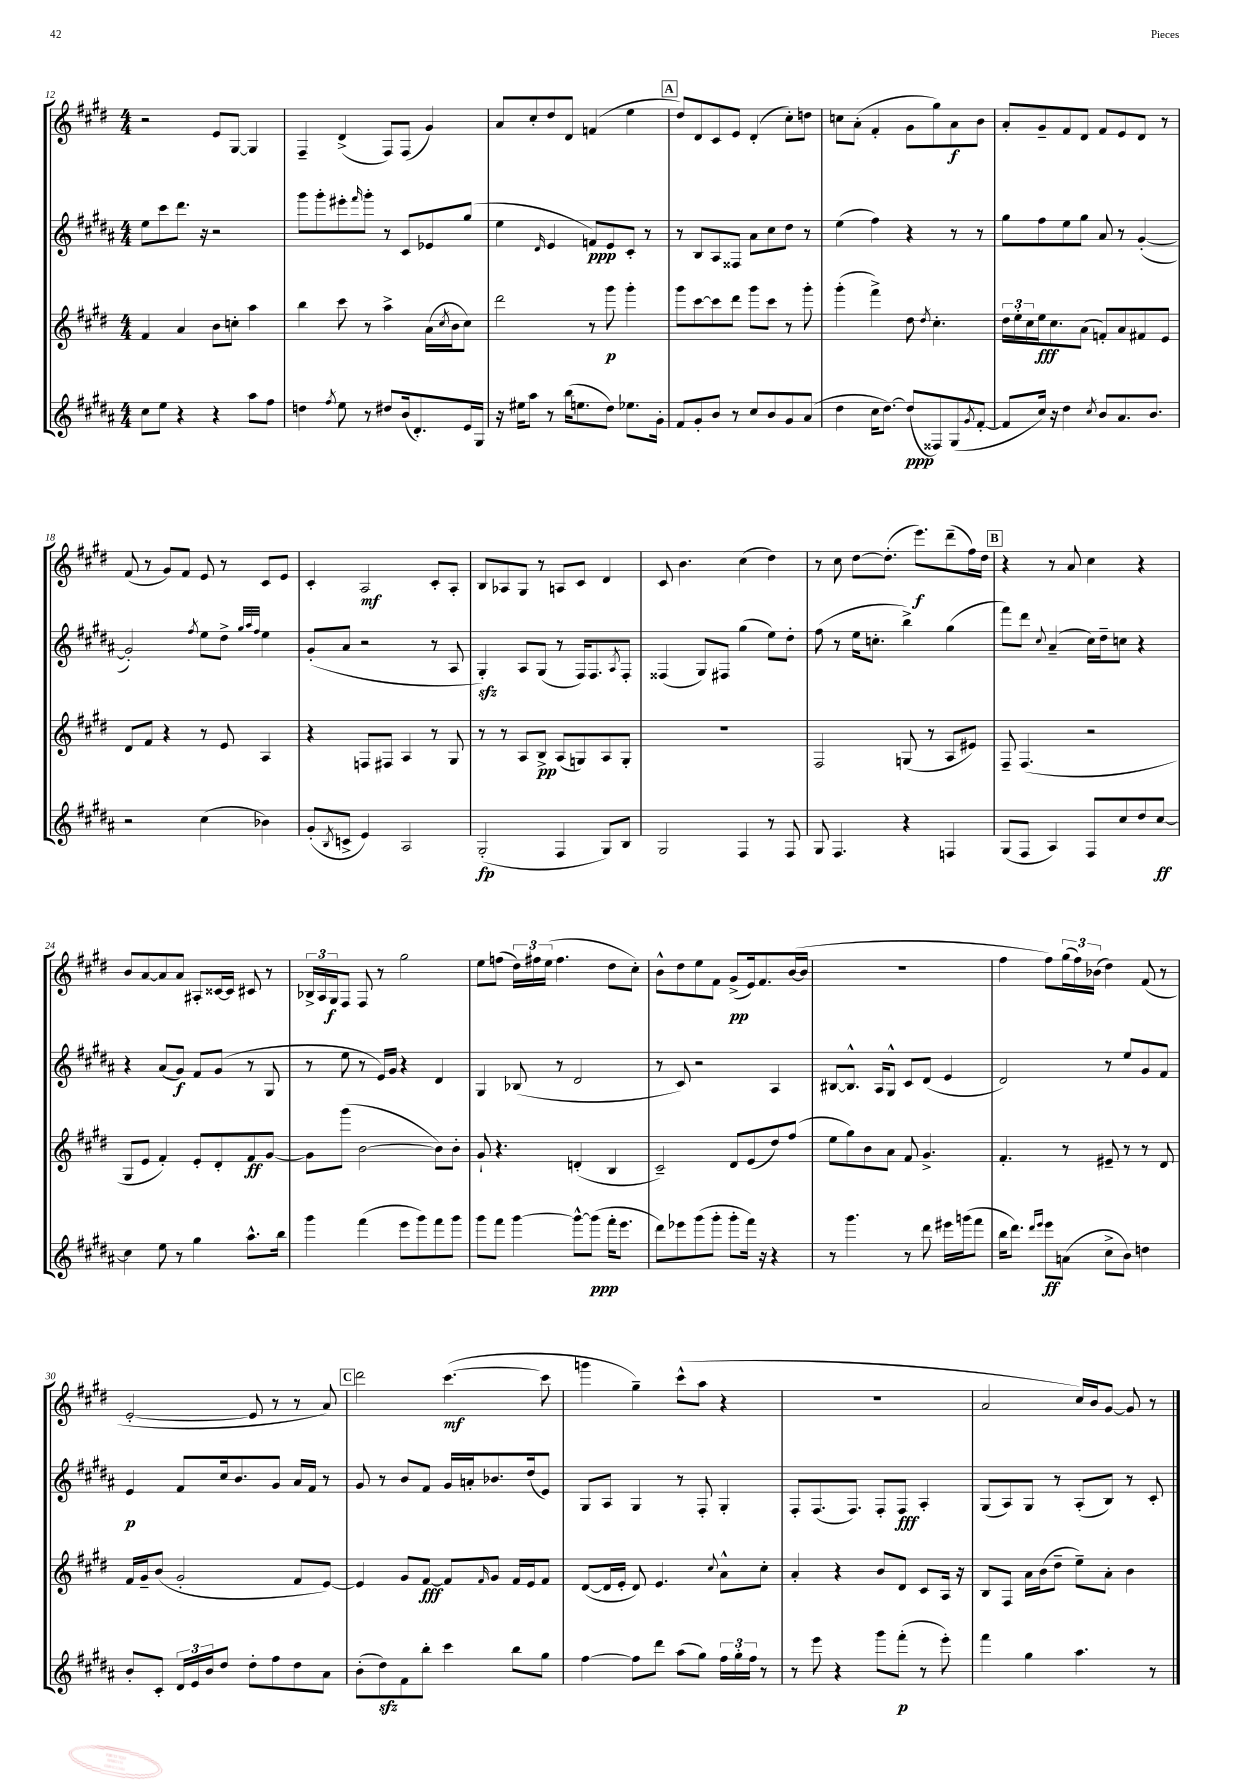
<<
\new StaffGroup <<
\new Staff = "s0" {
    \clef treble \key e \major \numericTimeSignature \time 4/4
    r2 e'8 gis8~ gis4 |
    fis4-- dis'4->( fis8) fis8( gis'4) |
    a'8 cis''8-. dis''8 dis'8 f'4( e''4 |
    \mark \markup { \box "A" } dis''8) dis'8 cis'8 e'8 dis'4-.( cis''8-.) d''8 |
    c''8 a'8-.( fis'4-. gis'8 gis''8) a'8\f b'8 |
    a'8-. gis'8-- fis'8 dis'8 fis'8 e'8 dis'8 r8 |
    fis'8( r8 gis'8) fis'8 e'8 r8 cis'8 e'8 |
    cis'4-. a2\mf cis'8-. a8-. |
    b8 aes8 gis8 r8 a8 cis'8 dis'4 |
    cis'8 b'4. cis''4( dis''4) |
    r8 cis''8 dis''8~ dis''8.-.( e'''8.\f) dis'''8--( fis''16) dis''16 |
    \mark \markup { \box "B" } r4 r8 a'8 cis''4 r4 |
    b'8 a'8~ a'8 a'8 ais8-. cisis'16~ cisis'16 cis'8 r8 |
    \tuplet 3/2 { bes16-> a16 gis16\f } fis8 fis8 r8 gis''2 |
    e''8 f''8( \tuplet 3/2 { dis''16) fis''16 e''16( } fis''4. dis''8 cis''8-.) |
    b'8-^ dis''8 e''8 fis'8 gis'8->\pp( e'16) fis'8. b'16~( b'16 |
    R1 |
    fis''4 fis''8) \tuplet 3/2 { gis''16( fis''16) bes'16( } dis''4) fis'8( r8 |
    e'2~-. e'8 r8 r8 a'8) |
    \mark \markup { \box "C" } dis'''2 cis'''4.~\mf( cis'''8 |
    g'''4 gis''4--) cis'''8-^( a''8 r4 |
    R1 |
    a'2 cis''16) b'16 gis'8~ gis'8 r8 \bar "|." |
}
\new Staff = "s1" {
    \clef treble \key b \major \numericTimeSignature \time 4/4
    e''8 cis'''8 dis'''8. r16 r2 |
    gis'''8 gis'''8-. eis'''8-. \grace { fis'''16 } gis'''8-. r8 cis'8 ees'8 gis''8( |
    e''4 \grace { dis'16 } e'4 f'8\ppp) e'8 cis'8-. r8 |
    \mark \markup { \box "A" } r8 b8 ais8 fisis8 ais'8 cis''8 dis''8 r8 |
    e''4( fis''4) r4 r8 r8 |
    gis''8 fis''8 e''8 gis''8 ais'8 r8 gis'4~-.( |
    gis'2-.) \acciaccatura { fis''8 } e''8 dis''8-> \grace { gis''32 ais''32 fis''32 } e''4 |
    gis'8-.( ais'8 r2 r8 ais8 |
    gis4-.\sfz) ais8 gis8( r8 fis16) fis8. \acciaccatura { ais8 } fis8-. |
    fisis4( gis8) fis8 gis''4( e''8) dis''8-. |
    fis''8( r8 e''16 c''8.-. b''4->) gis''4( |
    \mark \markup { \box "B" } fis'''8) dis'''8 \appoggiatura { cis''8 } ais'4--( cis''16) dis''16-- c''8 r4 |
    r4 ais'8( gis'8\f) fis'8 gis'8( r8 gis8 |
    r8 e''8 r8 e'16) gis'16 r4 dis'4 |
    gis4 bes8( r8 dis'2 |
    r8 cis'8) r2 ais4 |
    bis8~ bis8.-^ ais16 gis8-^ cis'8 dis'8( e'4 |
    dis'2) r8 e''8 gis'8 fis'8 |
    e'4\p fis'8 cis''16 b'8. gis'8 ais'16 fis'16 r8 |
    \mark \markup { \box "C" } gis'8 r8 b'8 fis'8 gis'16 a'16-. bes'8. dis''16( e'8) |
    gis8 ais8 gis4 r8 fis8-. gis4-. |
    fis8-. fis8.( fis8.) fis8-. fis8\fff ais4-. |
    gis8( ais8) gis8 r8 ais8-.( b8) r8 cis'8-. \bar "|." |
}
\new Staff = "s2" {
    \clef treble \key e \major \numericTimeSignature \time 4/4
    fis'4 a'4 b'8 c''8-. a''4 |
    b''4 cis'''8 r8 a''4-> a'16( \acciaccatura { cis''8 } b'16 cis''8) |
    dis'''2 r8 gis'''8\p gis'''4-. |
    \mark \markup { \box "A" } gis'''8 cis'''8~ cis'''8 dis'''8 gis'''8 cis'''8 r8 gis'''8-. |
    gis'''4-.( fis'''4->) dis''8 \acciaccatura { dis''8 } cis''4.-. |
    \tuplet 3/2 { dis''16 e''16-. cis''16 } e''16\fff cis''8. a'8( f'8-.) a'8 fis'8 e'8 |
    dis'8 fis'8 r4 r8 e'8 a4 |
    r4 f8 fis8 a4 r8 gis8 |
    r8 r8 a8 b8->\pp a8( g8) a8 g8-. |
    R1 |
    fis2 g8( r8 a8 eis'8) |
    \mark \markup { \box "B" } fis8-- fis4.( r2 |
    gis8 e'8 fis'4-.) e'8-. dis'8-. fis'8\ff gis'8~ |
    gis'8 gis'''8( b'2~ b'8) b'8-. |
    gis'8-! r4. d'4-.( b4 |
    cis'2--) dis'8 e'8( dis''8) fis''8( |
    e''8 gis''8) b'8 a'8 fis'8 gis'4.-> |
    fis'4.-. r8 eis'8-- r8 r8 dis'8 |
    fis'16 gis'16-- b'8( gis'2-. fis'8 e'8~) |
    \mark \markup { \box "C" } e'4 gis'8 fis'8~\fff fis'8 \grace { fis'16 } gis'8 fis'16 e'16 fis'8 |
    dis'8~( dis'16 e'16-. dis'8) e'4. \appoggiatura { cis''8 } a'8-^ cis''8-. |
    a'4-. r4 b'8 dis'8 cis'8 a16 r16 |
    b8 fis8 a'16 b'16( dis''8-- e''8--) a'8-. b'4 \bar "|." |
}
\new Staff = "s3" {
    \clef treble \key b \major \numericTimeSignature \time 4/4
    cis''8 e''8 r4 r4 ais''8 fis''8 |
    d''4 \acciaccatura { fis''8 } e''8 r8 dis''8 b'16( dis'8.-.) e'16 gis16 |
    r16 eis''16 ais''8 r8 b''16( e''8. dis''8) ees''8. gis'16-. |
    \mark \markup { \box "A" } fis'8 gis'8-. b'8 r8 cis''8 b'8 gis'8 ais'8( |
    dis''4 cis''16 dis''8.~) dis''8\ppp( fisis8) gis8( \acciaccatura { gis'8 } fis'8~-. |
    fis'8 cis''16) r16 dis''4 \acciaccatura { cis''8 } b'8 ais'8. b'8. |
    r2 cis''4( bes'4) |
    gis'8-.( \acciaccatura { b8 } c'8-> e'4) ais2 |
    gis2-.\fp( fis4 gis8) b8 |
    gis2 fis4 r8 fis8 |
    gis8 fis4. r4 f4 |
    \mark \markup { \box "B" } gis8( fis8 ais4) fis8 cis''8 dis''8 cis''8~\ff |
    cis''4 e''8 r8 gis''4 ais''8.-^ b''16 |
    gis'''4 fis'''4( e'''8 gis'''8) fis'''8 gis'''8 |
    gis'''8 fis'''8 gis'''4~ gis'''8~-^ gis'''8\ppp( fis'''16-. e'''8. |
    dis'''8) ees'''8 gis'''8( gis'''8-. gis'''8-. fis'''16) r16 r4 |
    r8 gis'''4. r8 dis'''8 eis'''16 g'''16( fis'''8 |
    b''16 dis'''8.) \grace { dis'''16 e'''16 } e'''8\ff a'8( cis''8-> b'8) d''4 |
    b'8-. cis'8-. \tuplet 3/2 { dis'16 e'16 b'16 } dis''8 dis''8-. fis''8 dis''8 ais'8 |
    \mark \markup { \box "C" } b'8-.( dis''8\sfz) fis'8 b''8-. cis'''4 b''8 gis''8 |
    fis''4~ fis''8 dis'''8 ais''8( gis''8) \tuplet 3/2 { fis''16 gis''16-. fis''16 } r8 |
    r8 e'''8 r4 gis'''8 fis'''8-.\p( r8 e'''8-.) |
    fis'''4 gis''4 ais''4. r8 \bar "|." |
}
>>
>>
\layout { \context { \Score currentBarNumber = #12 } }
